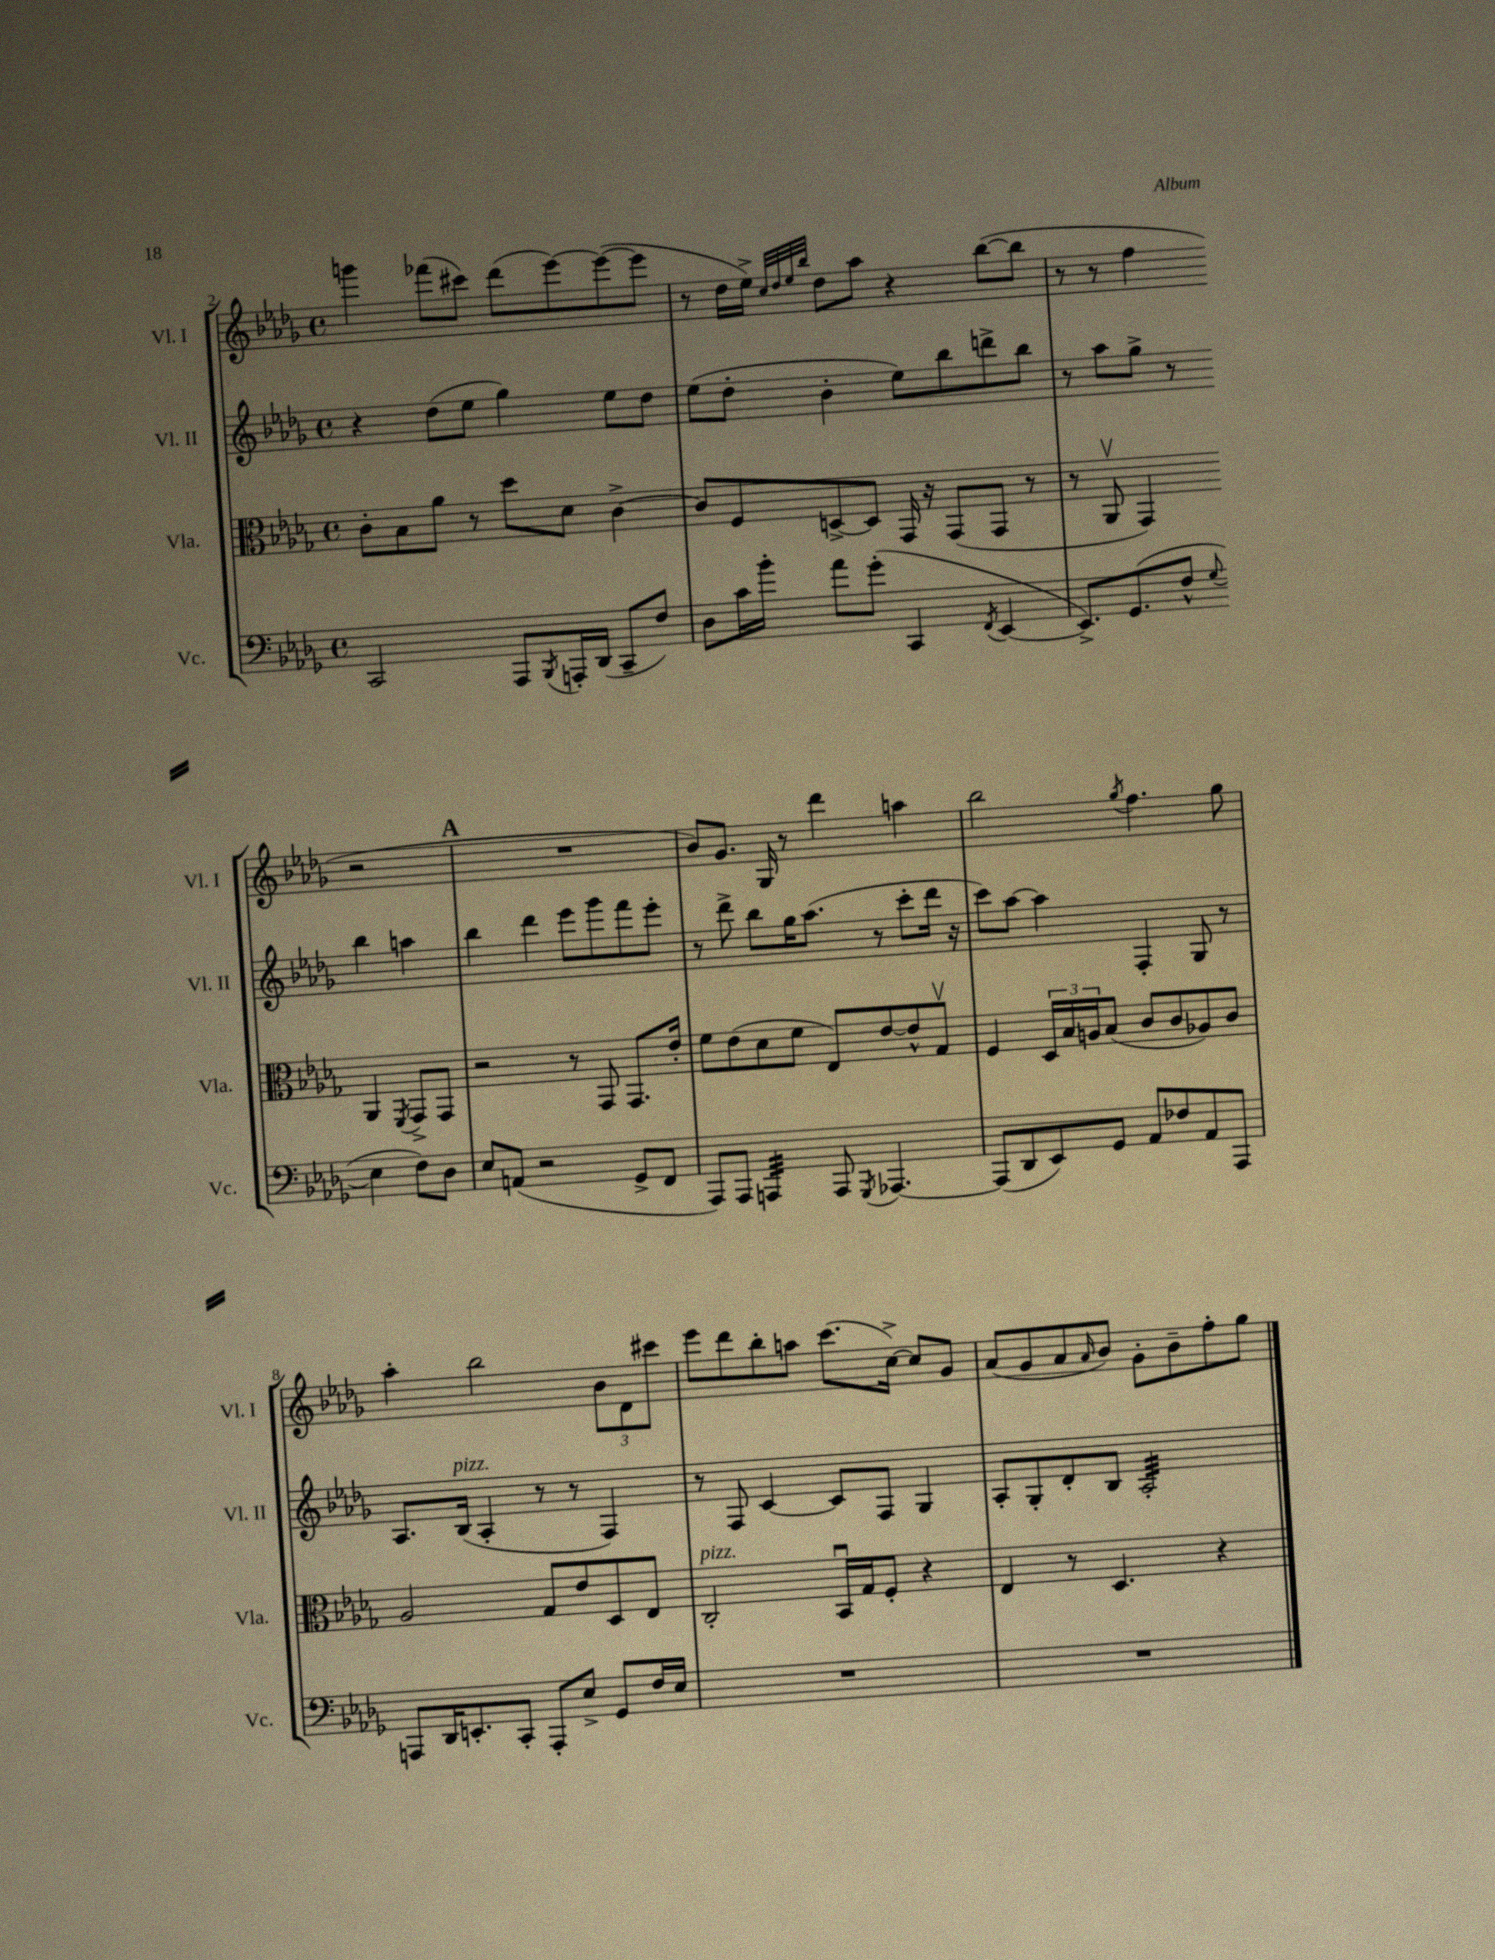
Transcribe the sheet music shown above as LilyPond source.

<<
\new StaffGroup <<
\new Staff = "s0" \with { instrumentName = "Vl. I" shortInstrumentName = "Vl. I" } {
    \clef treble \key des \major \defaultTimeSignature \time 4/4
    g'''4 fes'''8( cis'''8) des'''8( ees'''8~) ees'''8~( ees'''8 |
    r8 des''16 ees''16->) \grace { c''32 des''32 ees''32 bes''32 } des''8 aes''8 r4 bes''8~( bes''8 |
    r8 r8 f''4 r2 |
    \mark \markup { \bold "A" } R1 |
    bes'8) ges'8. ges16 r8 des'''4 a''4 |
    bes''2 \acciaccatura { ges''8 } f''4. ges''8 |
    aes''4-. bes''2 \tuplet 3/2 { bes'8 des'8 cis'''8 } |
    ees'''8 des'''8 bes''8-. a''8 c'''8.( c''16~->) c''8 ges'8 |
    aes'8( ges'8 aes'8 \grace { aes'16 } bes'8) ges'8-. bes'8-- f''8-. ges''8 \bar "|." |
}
\new Staff = "s1" \with { instrumentName = "Vl. II" shortInstrumentName = "Vl. II" } {
    \clef treble \key des \major \defaultTimeSignature \time 4/4
    r4 des''8( ees''8 ges''4) ees''8 des''8 |
    ees''8( des''8-. bes'4-. ees''8) bes''8 d'''8-> bes''8 |
    r8 aes''8 ges''8-> r8 bes''4 a''4 |
    \mark \markup { \bold "A" } bes''4 des'''4 ees'''8 ges'''8 f'''8 ees'''8-. |
    r8 des'''8-> bes''8 ges''16 aes''8.( r8 c'''8-. des'''16 r16 |
    c'''8) aes''8~ aes''4 f4-. ges8 r8 |
    aes8. bes16^\markup { \italic "pizz." }( aes4-. r8 r8 f4) |
    r8 f8 c'4~ c'8 f8 ges4 |
    aes8-. ges8-. des'8-. bes8 aes2:32-. \bar "|." |
}
\new Staff = "s2" \with { instrumentName = "Vla." shortInstrumentName = "Vla." } {
    \clef alto \key des \major \defaultTimeSignature \time 4/4
    c'8-. bes8 aes'8 r8 des''8 des'8 c'4~-> |
    c'8 f8 d8~-> d8 ges,16 r16 ges,8( ges,8 r8 |
    r8 aes,8\upbow ges,4) aes,4 \acciaccatura { f,8 } ges,8-> ges,8 |
    \mark \markup { \bold "A" } r2 r8 ges,8 ges,8. ees'16-. |
    f'8 ees'8( des'8 f'8 ees8) ees'8~ ees'8-^ ges8\upbow |
    f4 \tuplet 3/2 { des16 bes16 a16 } bes8( c'8 c'8 aes8) c'8 |
    aes2 ges8 ees'8 des8 ees8 |
    c2-.^\markup { \italic "pizz." } bes,16\downbow ges16 f8-. r4 |
    ees4 r8 des4. r4 \bar "|." |
}
\new Staff = "s3" \with { instrumentName = "Vc." shortInstrumentName = "Vc." } {
    \clef bass \key des \major \defaultTimeSignature \time 4/4
    c,2 aes,,8 \acciaccatura { bes,,8 } a,,16-. des,16( c,8-- f8) |
    des8 c'16 bes'16-. aes'8 ges'8-.( c,4 \acciaccatura { f,8 } ees,4~ |
    ees,8.->) ges,8.( f8-^ \appoggiatura { ges8 } ees4 f8) des8 |
    \mark \markup { \bold "A" } ees8 a,8( r2 ges,8-> f,8 |
    aes,,8) aes,,8 a,,4:32 a,,8 \acciaccatura { ges,,8 } aes,,4.~ |
    aes,,8( des,8 ees,8) ges,8 aes,8 fes8 aes,8 aes,,8 |
    a,,8 des,16 e,8.-. c,8-. a,,8-. ees8-> ges,8 f16 ees16 |
    R1 |
    R1 \bar "|." |
}
>>
>>
\layout { \context { \Score currentBarNumber = #2 } }
